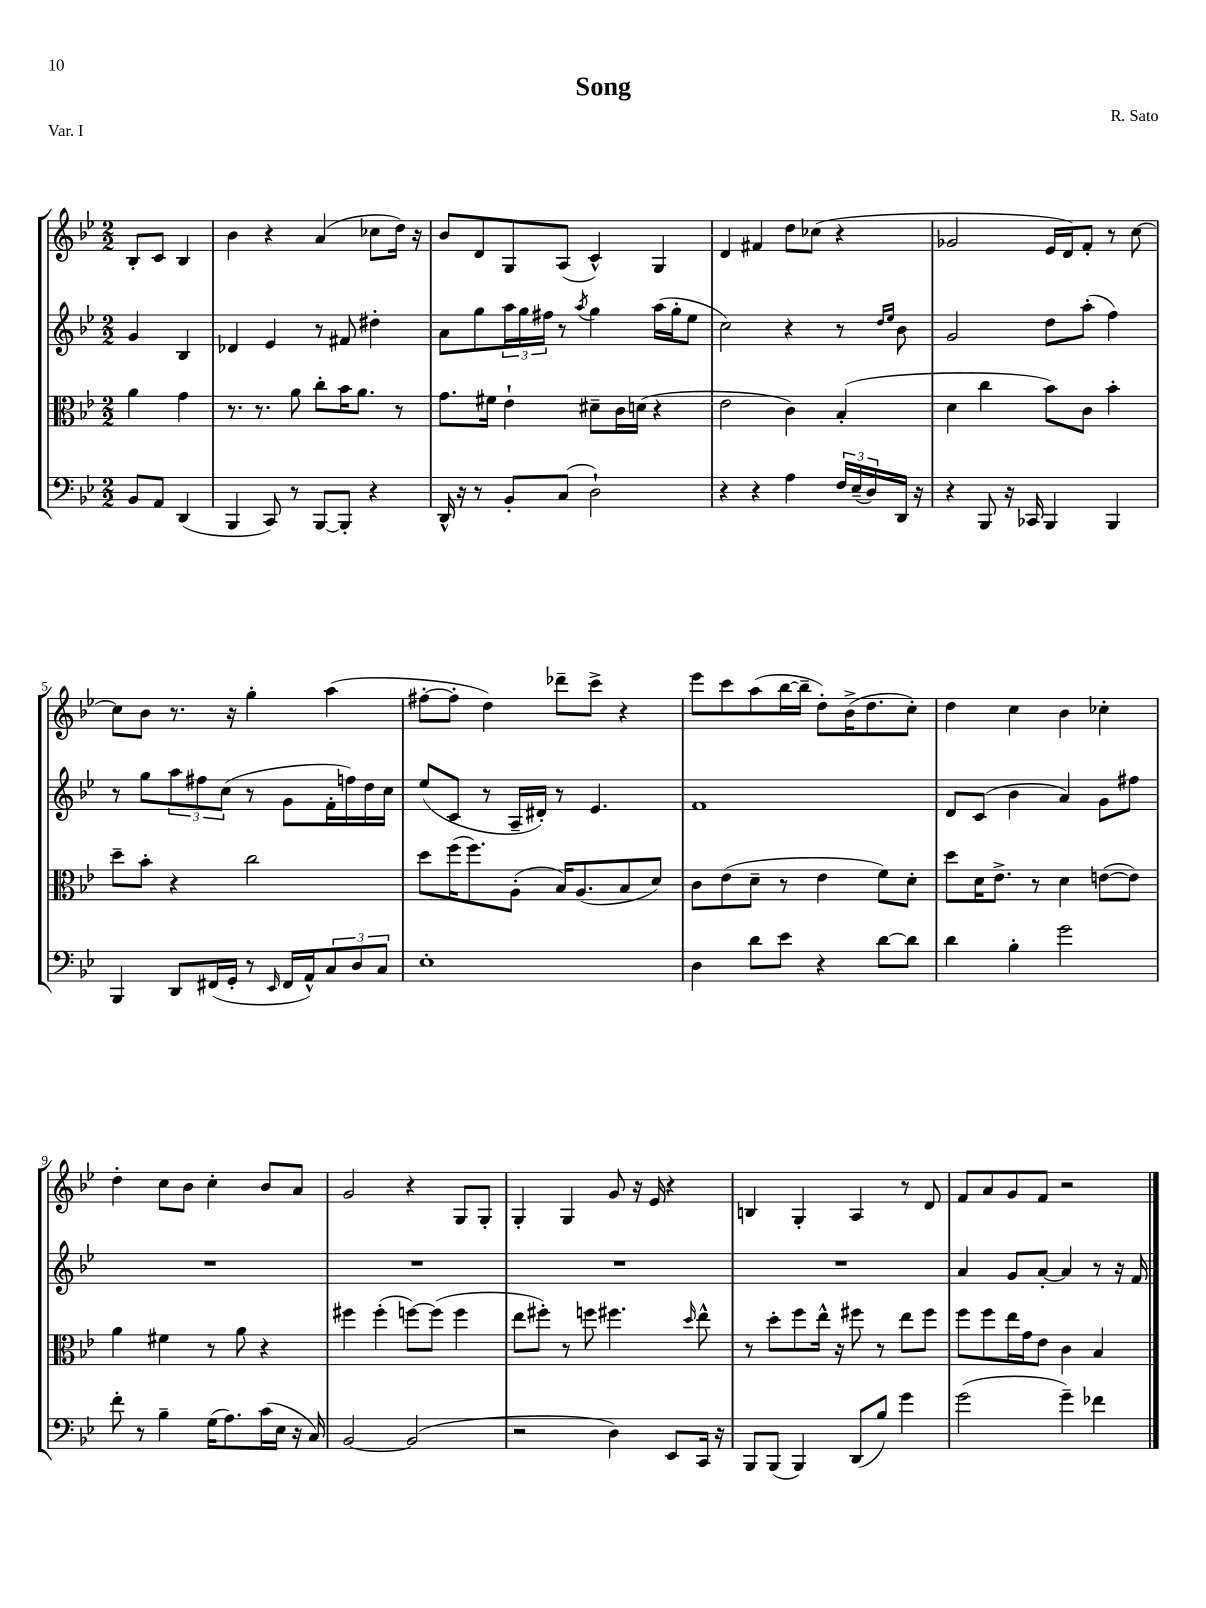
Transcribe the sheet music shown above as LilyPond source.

\header { title = "Song" composer = "R. Sato" piece = "Var. I" }
<<
\new StaffGroup <<
\new Staff = "s0" {
    \clef treble \key bes \major \numericTimeSignature \time 2/2 \partial 2
    bes8-. c'8 bes4 |
    bes'4 r4 a'4( ces''8 d''16) r16 |
    bes'8 d'8 g8 a8( c'4-^) g4 |
    d'4 fis'4 d''8 ces''8( r4 |
    ges'2 ees'16 d'16) f'8-. r8 c''8~ |
    c''8 bes'8 r8. r16 g''4-. a''4( |
    fis''8~-. fis''8-. d''4) des'''8-- c'''8-> r4 |
    ees'''8 c'''8 a''8( bes''16~ bes''16-- d''8-.) bes'16->( d''8. c''8-.) |
    d''4 c''4 bes'4 ces''4-. |
    d''4-. c''8 bes'8 c''4-. bes'8 a'8 |
    g'2 r4 g8 g8-. |
    g4-. g4 g'8 r16 ees'16 r4 |
    b4 g4-. a4 r8 d'8 |
    f'8 a'8 g'8 f'8 r2 \bar "|." |
}
\new Staff = "s1" {
    \clef treble \key bes \major \numericTimeSignature \time 2/2 \partial 2
    g'4 bes4 |
    des'4 ees'4 r8 fis'8 dis''4-. |
    a'8 g''8 \tuplet 3/2 { a''16 g''16 fis''16 } r8 \acciaccatura { a''8 } g''4 a''16( g''16-. ees''8 |
    c''2) r4 r8 \grace { d''16 ees''16 } bes'8 |
    g'2 d''8 a''8-.( f''4) |
    r8 g''8 \tuplet 3/2 { a''8 fis''8 c''8( } r8 g'8 f'16-. f''16) d''16 c''16 |
    ees''8( c'8 r8 a16-- dis'16-.) r8 ees'4. |
    f'1 |
    d'8 c'8( bes'4 a'4) g'8 fis''8 |
    R1 |
    R1 |
    R1 |
    R1 |
    a'4 g'8 a'8~-. a'4 r8 r16 f'16 \bar "|." |
}
\new Staff = "s2" {
    \clef alto \key bes \major \numericTimeSignature \time 2/2 \partial 2
    a'4 g'4 |
    r8. r8. a'8 c''8-. bes'16 a'8. r8 |
    g'8. fis'16 ees'4-! dis'8-- c'16 d'16( r4 |
    ees'2 c'4) bes4-.( |
    d'4 c''4 bes'8) c'8 bes'4-. |
    d''8-- bes'8-. r4 c''2 |
    d''8 f''16( f''8.) a8-.( bes16) a8.( bes8 d'8) |
    c'8 ees'8( d'8-- r8 ees'4 f'8) d'8-. |
    d''8 d'16 ees'8.-> r8 d'4 e'8~( e'8) |
    a'4 fis'4 r8 a'8 r4 |
    fis''4 fis''4-.( f''8~) f''8( f''4 |
    ees''8 fis''8-.) r8 f''8 fis''4. \grace { d''16 } ees''8-^ |
    r8 d''8-. f''8 ees''16-^ r16 fis''8 r8 ees''8 fis''8 |
    f''8 f''8 ees''16 g'16 ees'8 c'4 bes4 \bar "|." |
}
\new Staff = "s3" {
    \clef bass \key bes \major \numericTimeSignature \time 2/2 \partial 2
    bes,8 a,8 d,4( |
    bes,,4 c,8) r8 bes,,8~ bes,,8-. r4 |
    d,16-^ r16 r8 bes,8-. c8( d2-!) |
    r4 r4 a4 \tuplet 3/2 { f16 ees16--( d16) } d,16 r16 |
    r4 bes,,8 r16 ces,16 bes,,4 bes,,4 |
    bes,,4 d,8 fis,16( g,16-. r8 \grace { ees,16 } fis,16 a,16-^) \tuplet 3/2 { c8 d8 c8 } |
    ees1-. |
    d4 d'8 ees'8 r4 d'8~ d'8 |
    d'4 bes4-. g'2 |
    f'8-. r8 bes4-- g16( a8.) c'16( ees16 r16 c16) |
    bes,2~ bes,2( |
    r2 d4) ees,8 c,16 r16 |
    bes,,8 bes,,8( bes,,4) d,8( bes8) g'4 |
    g'2( g'4--) fes'4 \bar "|." |
}
>>
>>
